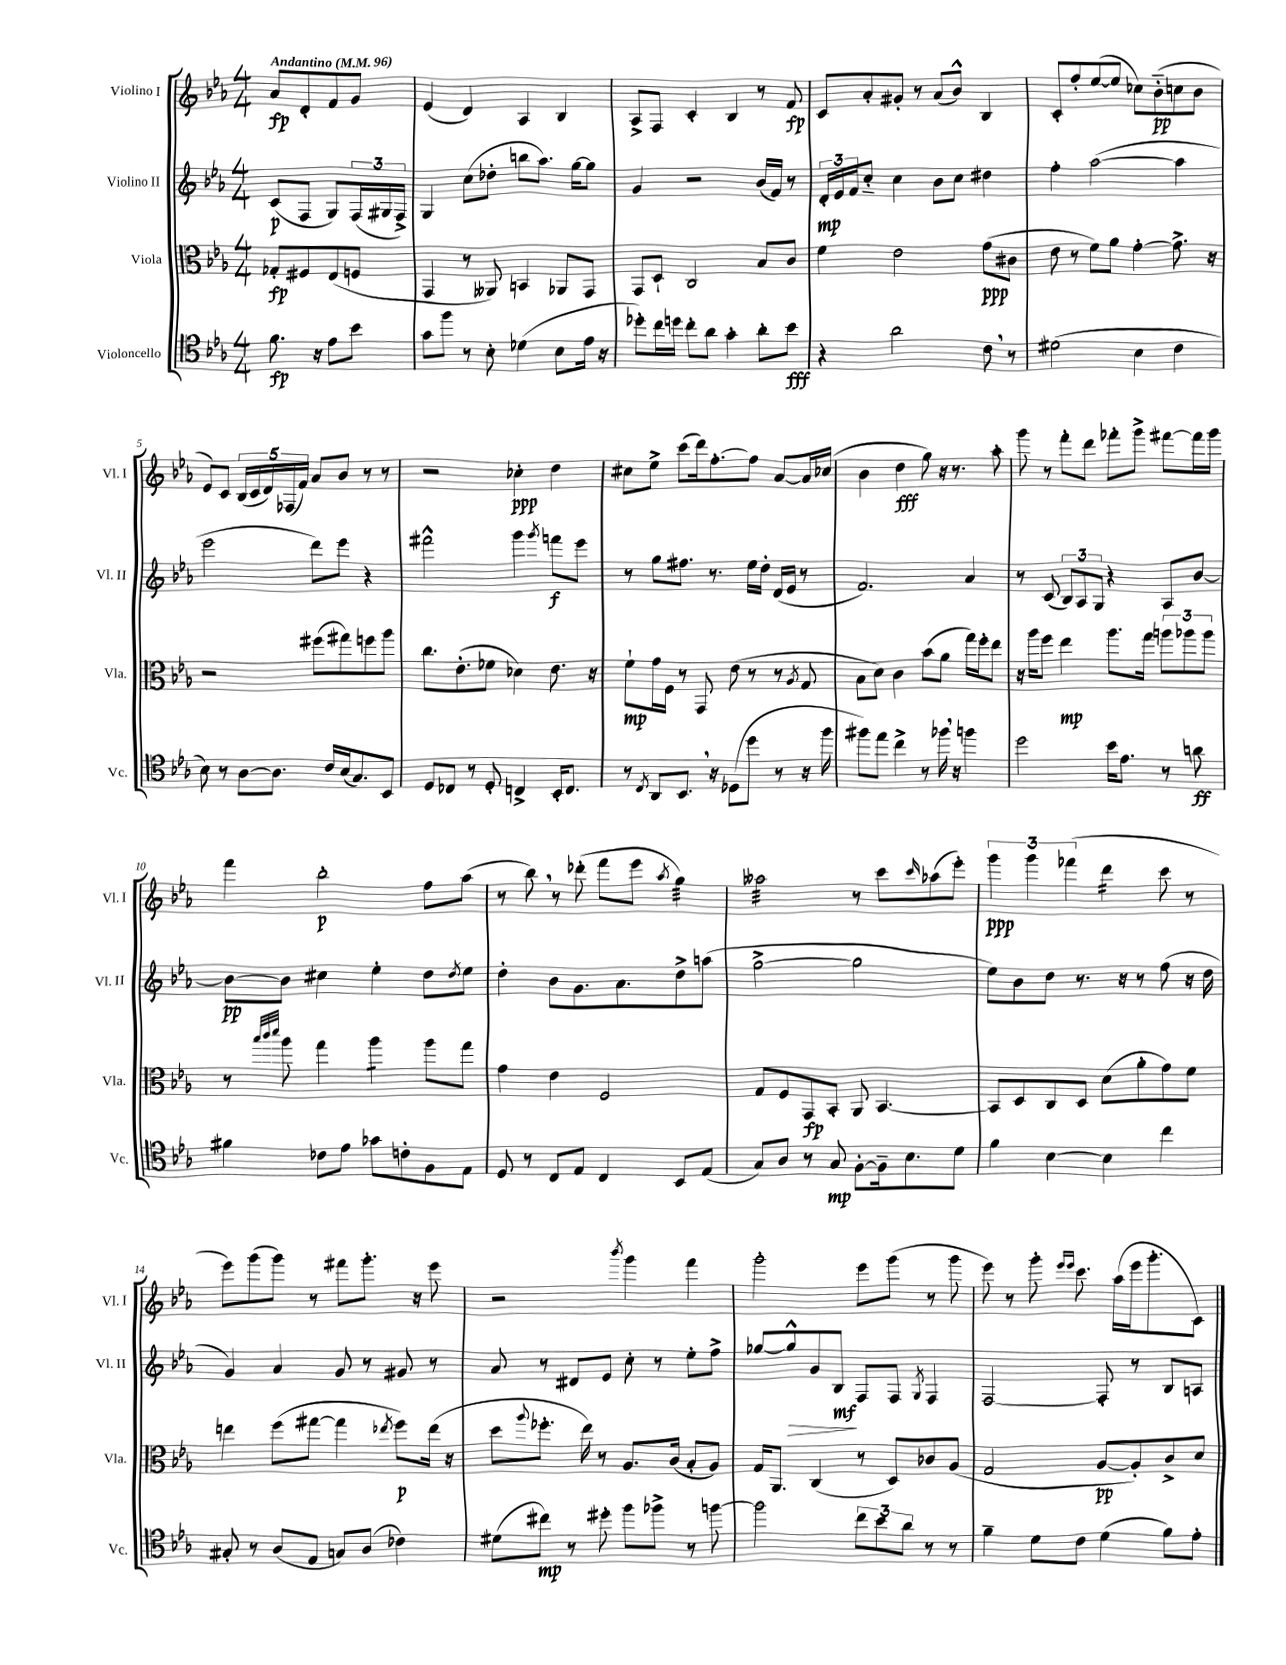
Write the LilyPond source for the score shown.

<<
\new StaffGroup <<
\new Staff = "s0" \with { instrumentName = "Violino I" shortInstrumentName = "Vl. I" } {
    \clef treble \key ees \major \numericTimeSignature \time 4/4 \partial 2 \tempo "Andantino" 4 = 96
    aes'8\fp d'8-. f'8 g'8 |
    ees'4( d'4) aes4 bes4 |
    aes8-> f8 c'4-. bes4 r8 f'8\fp |
    c'8 aes'8-. gis'8-. r8 aes'8( bes'8-^) bes4 |
    c'8-. f''8-. ees''8~( ees''8 ces''8) bes'8-_\pp( c''8 bes'8 |
    ees'8) c'8 \tuplet 5/4 { bes16( c'16 d'16) fes16( f'16) } aes'8 bes'8 r8 r8 |
    r2 ces''4-.\ppp d''4 |
    cis''8 ees''8-> c'''8( d'''16) f''8.~-. f''8 aes'8~ aes'16 ces''16( |
    bes'4 d''4\fff g''8) r16 r8. aes''8-. |
    g'''8 r8 f'''8-. d'''8 fes'''8-. g'''8-> fis'''8~ fis'''16 g'''16 |
    f'''4 bes''2-.\p f''8 aes''8( |
    r8 bes''8) \breathe r8 des'''8-.( f'''8 ees'''8 \acciaccatura { aes''8 } g''4:32) |
    aeses''2:32 r8 c'''8 \grace { c'''16 } aes''8( ees'''8-.) |
    \tuplet 3/2 { g'''4\ppp g'''4 fes'''4( } d'''4:16 c'''8 r8 |
    ees'''8) g'''8( g'''8) r8 fis'''8 g'''8.-. r16 ees'''8 |
    r2 \acciaccatura { bes'''8 } g'''4 f'''4 |
    g'''2-. ees'''8 g'''8( r8 g'''8 |
    ees'''8) r8 g'''8-. \grace { ees'''16 ees'''16 } c'''8. aes''16( ees'''16 g'''8.-. c'8) \bar "|." |
}
\new Staff = "s1" \with { instrumentName = "Violino II" shortInstrumentName = "Vl. II" } {
    \clef treble \key ees \major \numericTimeSignature \time 4/4 \partial 2
    c'8\p( f8 g8) \tuplet 3/2 { f16( gis16 f16->) } |
    g4 c''8( des''8-. b''8 aes''8.) g''16~ g''8 |
    g'4 r2 bes'16( f'16) r8 |
    \tuplet 3/2 { d'16-.\mp ees'16 f'16 } c''8-_ c''4 bes'8 c''8 dis''4 |
    f''4-. aes''2~( aes''4 |
    ees'''2 d'''8) ees'''8 r4 |
    fis'''2-^ g'''4 \acciaccatura { g'''8 } f'''8\f ees'''8 |
    r8 g''8 fis''8. r8. ees''16 d''16-. d'16( ees'16 r8 |
    f'2.) aes'4 |
    r8 c'8( \tuplet 3/2 { bes8) aes8 g8 } r4 aes8 bes'8~ |
    bes'8~\pp bes'8 cis''4 ees''4-. d''8 \acciaccatura { d''8 } ees''8 |
    d''4-. bes'8 g'8. aes'8. d''8-> a''8( |
    g''2~-> g''2 |
    ees''8) bes'8 d''8 r8. r16 r8 f''8( r16 d''16 |
    g'4) aes'4 g'8 r8 gis'8 r8 |
    aes'8 r8 dis'8 ees'8 c''8-. r8 ees''8-. f''8-> |
    ges''8~ ges''8-^\> g'8 bes8\mf\! f8 f8 \acciaccatura { g8 } f4 |
    f2~ f8-. r8 bes8 a8 \bar "|." |
}
\new Staff = "s2" \with { instrumentName = "Viola" shortInstrumentName = "Vla." } {
    \clef alto \key ees \major \numericTimeSignature \time 4/4 \partial 2
    ges8-.\fp fis8 ees8( f8 |
    g,4 r8 aeses,8) b,4 aes,8 g,8 |
    g,8 d8-! c2 bes8 c'8 |
    f'4 ees'2 g'8\ppp( cis'8 |
    ees'8 r8 f'8) aes'8 g'4~-. g'8.-> r16 |
    r2 fis''8( gis''8) f''8 aes''8 |
    c''8. ees'8.-.( fes'8 des'4) ees'8. r16 |
    f'8-!\mp g'16 f16 r8 g,8 ees'8( r8 r8 \acciaccatura { aes8 } g8 |
    bes8 d'8) c'4 bes'8( aes'8 g''16) f''16-. ees''8 |
    r16 aes''16 f''8 ees''4\mp aes''8. g''16 \tuplet 3/2 { a''8 aes''8 aes''8 } |
    r8 \grace { bes''32 c'''32 d'''32 } aes''8 g''4 aes''4:8 aes''8 g''8 |
    g'4 ees'4 f2 |
    g8 f8 g,8\fp bes,8-. aes,8 bes,4.~ |
    bes,8 d8 c8 d8 d'8( aes'8-. g'8) f'8 |
    e''4 f''8( gis''8~ gis''4 \acciaccatura { ees''8 } f''8\p) ees''16( r16 |
    d''8 \appoggiatura { aes''8 } fes''8.-. ees''16) r8 aes8. c'16( bes8-. aes8) |
    g16 aes,8. c4( r8 d8) ces'8 aes8( |
    g2 aes8~\pp aes8-.) c'8-> d'8 \bar "|." |
}
\new Staff = "s3" \with { instrumentName = "Violoncello" shortInstrumentName = "Vc." } {
    \clef tenor \key ees \major \numericTimeSignature \time 4/4 \partial 2
    f'8.\fp r16 ees'8 bes'8 |
    g'8 f''8 r8 bes8-. des'4( bes8 ees'16 r16 |
    des''8-.) c''16 d''16 c''8-. aes'8 g'4-. aes'8-. bes'8\fff |
    r4 aes'2 c'8 \breathe r8 |
    dis'2( bes4 c'4 |
    bes8) r8 aes8~ aes8. c'16 bes16( g8.) bes,8 |
    d8 ces8 r8 d8-. c4-> bes,16-. c8. |
    r8 \acciaccatura { c8 } aes,8 bes,8. \breathe r16 des8( d''8 r8 r16 f''16 |
    fis''8) ees''8 c''4-> r8 fes''16 \breathe r16 f''4 |
    d''2 bes'16 ees'8. r8 a'8\ff |
    fis'4 ces'8 ees'8 ges'8 c'8-. f8 ees8 |
    d8 r8 c8 ees8 c4 bes,8 ees8( |
    g8) aes8 r8 g8\mp f8~-. f16-- bes8. d'8 |
    f'4 bes4~ bes4 c''4 |
    gis8-. r8 aes8( ees8 g8) aes8( ces'4) |
    dis'8( cis''8\mp) r8 dis''8-. f''8 fes''8-> r8 f''8~ |
    f''2 \tuplet 3/2 { c''8 bes'8 aes'8 } r8 r8 |
    f'4-- d'8 c'8 d'4( f'8) ees'8-. \bar "|." |
}
>>
>>
